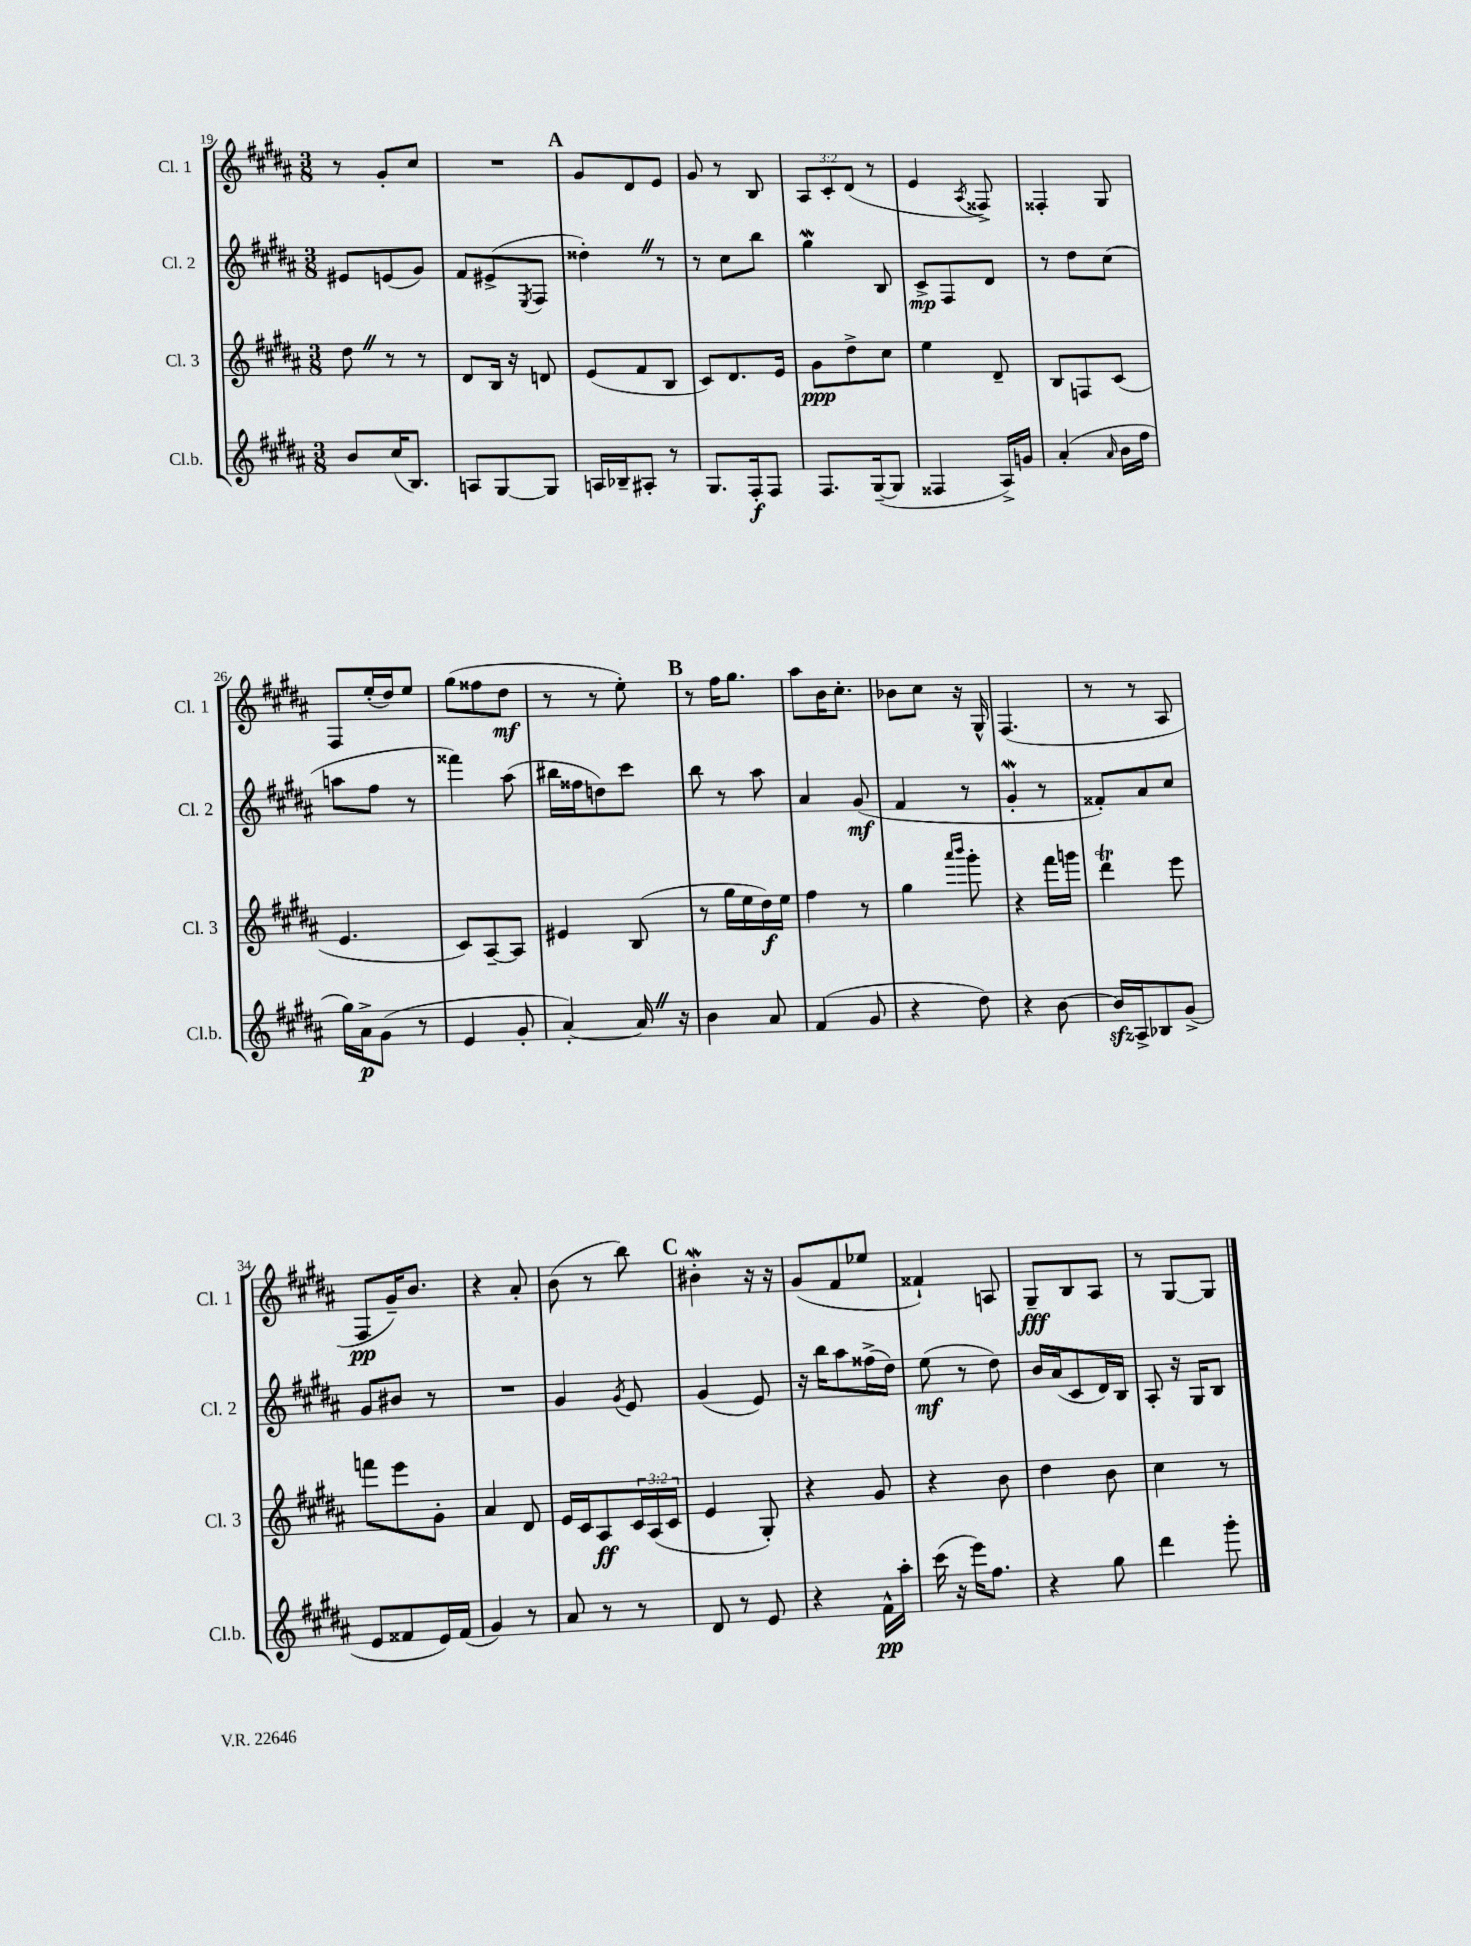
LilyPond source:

<<
\new StaffGroup <<
\new Staff = "s0" \with { instrumentName = "Cl. 1" shortInstrumentName = "Cl. 1" } {
    \clef treble \key b \major \numericTimeSignature \time 3/8 \override Staff.TupletNumber.text = #tuplet-number::calc-fraction-text
    r8 gis'8-. cis''8 |
    R4. |
    \mark \markup { \bold "A" } gis'8 dis'8 e'8 |
    gis'8 r8 b8 |
    \tuplet 3/2 { ais8 cis'8-. dis'8( } r8 |
    e'4 \acciaccatura { ais8 } fisis8->) |
    fisis4-. gis8 |
    fis8 e''16-.( dis''16) e''8 |
    gis''8( fisis''8 dis''8\mf |
    r8 r8 e''8-.) |
    \mark \markup { \bold "B" } r8 fis''16 gis''8. |
    ais''8 b'16 cis''8.-. |
    bes'8 cis''8 r16 gis16-^ |
    fis4.( |
    r8 r8 ais8 |
    fis8\pp gis'16--) b'8. |
    r4 ais'8-. |
    b'8( r8 b''8) |
    \mark \markup { \bold "C" } bis'4-.\mordent r16 r16 |
    gis'8( fis'8 ees''8 |
    fisis'4-!) a8 |
    gis8--\fff b8 ais8 |
    r8 gis8~ gis8 \bar "|." |
}
\new Staff = "s1" \with { instrumentName = "Cl. 2" shortInstrumentName = "Cl. 2" } {
    \clef treble \key b \major \numericTimeSignature \time 3/8
    eis'8 e'8( gis'8) |
    fis'8 eis'8->( \acciaccatura { e8 } fis8 |
    \mark \markup { \bold "A" } disis''4-.) \once \override BreathingSign.text = \markup { \musicglyph "scripts.caesura.straight" } \breathe r8 |
    r8 cis''8 b''8 |
    gis''4\mordent b8 |
    cis'8->\mp fis8 dis'8 |
    r8 dis''8 cis''8( |
    a''8 fis''8 r8 |
    fisis'''4) ais''8( |
    bis''16 fisis''16 d''8) cis'''8 |
    \mark \markup { \bold "B" } b''8 r8 ais''8 |
    ais'4 gis'8\mf( |
    fis'4 r8 |
    gis'4-.\mordent r8 |
    fisis'8-.) ais'8 cis''8 |
    gis'8 bis'8 r8 |
    R4. |
    gis'4 \acciaccatura { gis'8 } e'8 |
    \mark \markup { \bold "C" } gis'4( e'8) |
    r16 b''16 ais''8 fisis''16->( dis''16) |
    e''8\mf( r8 dis''8) |
    b'16 ais'16( cis'8 dis'16) b16 |
    ais8-. r16 gis16 b8 \bar "|." |
}
\new Staff = "s2" \with { instrumentName = "Cl. 3" shortInstrumentName = "Cl. 3" } {
    \clef treble \key b \major \numericTimeSignature \time 3/8 \override Staff.TupletNumber.text = #tuplet-number::calc-fraction-text
    dis''8 \once \override BreathingSign.text = \markup { \musicglyph "scripts.caesura.straight" } \breathe r8 r8 |
    dis'8 b16 r16 d'8 |
    \mark \markup { \bold "A" } e'8( fis'8 b8 |
    cis'8) dis'8. e'16 |
    gis'8\ppp dis''8-> cis''8 |
    e''4 dis'8-- |
    b8 f8 cis'8( |
    e'4. |
    cis'8) ais8~-- ais8 |
    eis'4 b8( |
    \mark \markup { \bold "B" } r8 gis''16 e''16 dis''16\f) e''16 |
    fis''4 r8 |
    gis''4 \grace { ais'''16 b'''16 } gis'''8-. |
    r4 fis'''16 g'''16 |
    dis'''4\trill e'''8 |
    f'''8 e'''8 gis'8-. |
    ais'4 dis'8 |
    e'16 cis'16 ais8\ff \tuplet 3/2 { cis'16 ais16( cis'16 } |
    \mark \markup { \bold "C" } e'4 gis8-.) |
    r4 gis'8 |
    r4 b'8 |
    dis''4 b'8 |
    cis''4 r8 \bar "|." |
}
\new Staff = "s3" \with { instrumentName = "Cl.b." shortInstrumentName = "Cl.b." } {
    \clef treble \key b \major \numericTimeSignature \time 3/8
    b'8 cis''16( b8.) |
    a8 gis8~ gis8 |
    \mark \markup { \bold "A" } a16 bes16-- ais8-. r8 |
    gis8. fis16-.\f fis8 |
    fis8. gis16~--( gis8 |
    fisis4 ais16->) g'16 |
    ais'4-.( \grace { ais'16 } b'16 fis''16 |
    gis''16) ais'16->\p gis'8( r8 |
    e'4 gis'8-. |
    ais'4~-.) ais'16 \once \override BreathingSign.text = \markup { \musicglyph "scripts.caesura.straight" } \breathe r16 |
    \mark \markup { \bold "B" } b'4 ais'8 |
    fis'4( gis'8 |
    r4 dis''8) |
    r4 b'8~ |
    b'16\sfz ais16-> bes8 gis'8->( |
    e'8 fisis'8 e'16) fisis'16( |
    gis'4) r8 |
    ais'8 r8 r8 |
    \mark \markup { \bold "C" } dis'8 r8 e'8 |
    r4 fis'16-^\pp ais''16-. |
    cis'''16( r16 e'''16) fis''8. |
    r4 gis''8 |
    dis'''4 gis'''8-. \bar "|." |
}
>>
>>
\layout { \context { \Score currentBarNumber = #19 } }
